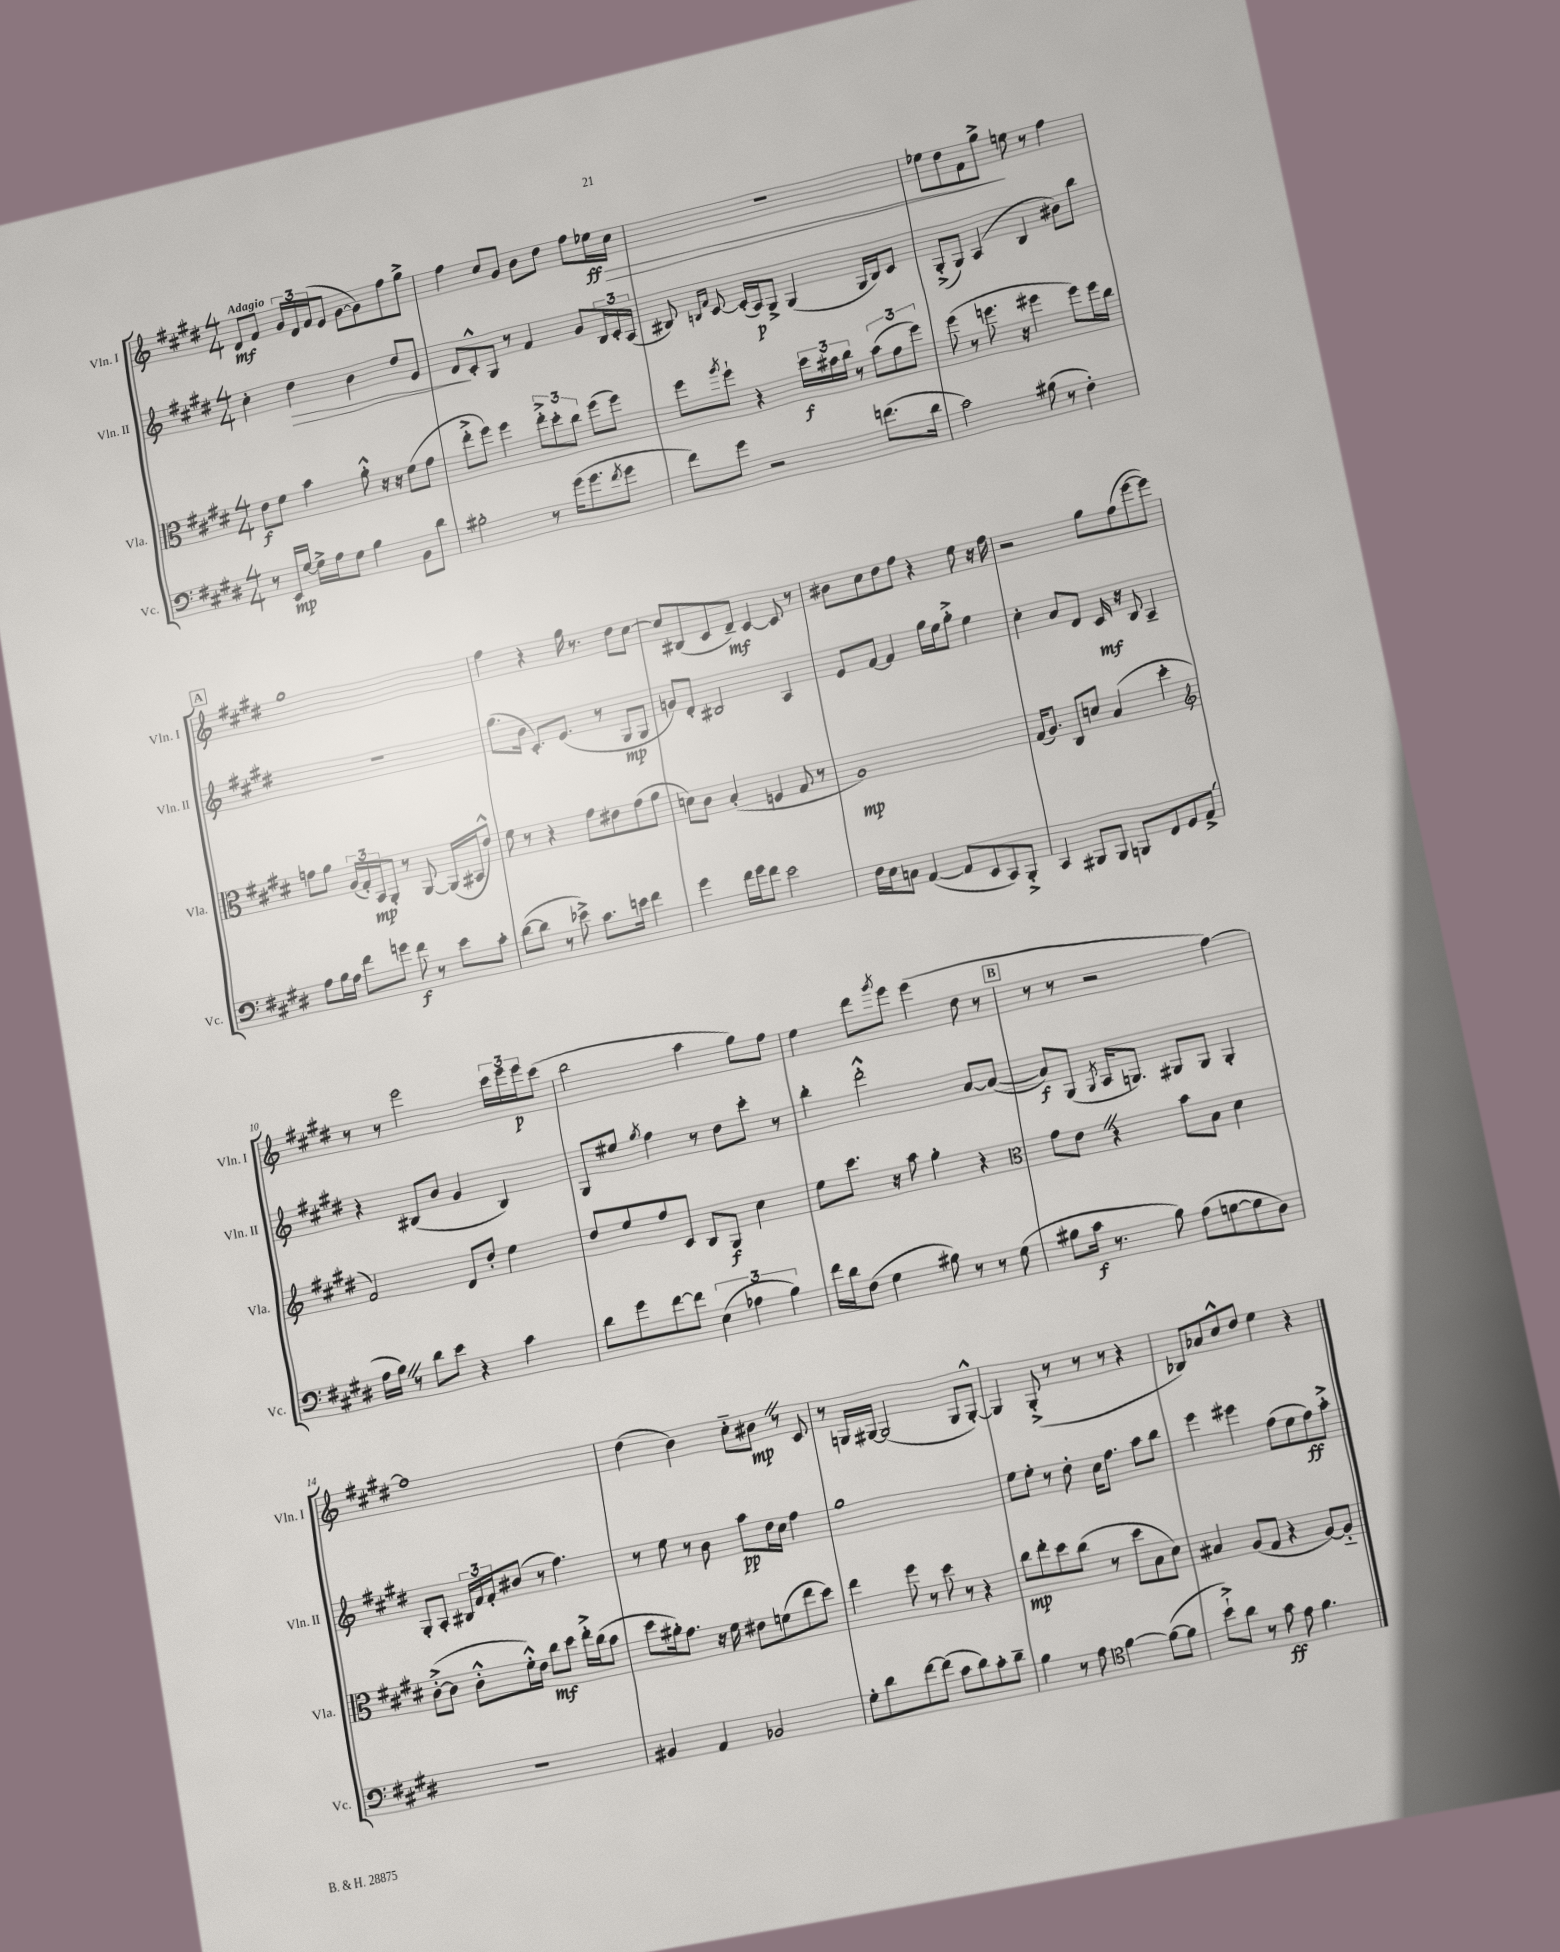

**kern	**kern	**kern	**kern
*staff4	*staff3	*staff2	*staff1
*clefF4	*clefC3	*clefG2	*clefG2
*k[f#c#g#d#]	*k[f#c#g#d#]	*k[f#c#g#d#]	*k[f#c#g#d#]
*M4/4	*M4/4	*M4/4	*M4/4
8r	8e	4cc#'	8d#
16EE	8f#	.	8f#
[16G#	.	.	.
16G#^]	4b	4dd#	24g#
.	.	.	24d#
16A	.	.	.
.	.	.	(24f#
8G#	.	.	8e
4B	8a'^^	4b	[8g#
.	16r	.	8g#])
.	16r	.	.
8BB	(8f#	8dd#	8ff#
8d#	8g#	8e	8gg#^
=	=	=	=
2B#'	8ee'^	8d#	4ff#
.	8ff#)	8c#'^^	.
.	4ff#	8G#	8cc#
.	.	8r	8g#
8r	12ee'^	4f#	8b
.	12dd#'	.	.
(16g#	.	.	8dd#
.	12cc#	.	.
8.g#	.	.	.
.	(8ff#	8g#	8ff#
8qf#	.	.	.
8g#	8ff#)	24B	16ee-
.	.	24c#'	.
.	.	.	16cc#
.	.	(24A	.
=	=	=	=
8f#)	8ff#	8B#)	1r
.	.	16qqB	.
.	8qaa	16qqf#	.
8g#	8ff#`	[8c#	.
2r	4r	(16c#']	.
.	.	16A)	.
.	.	8G#^	.
.	24dd#	(4G#	.
.	24b#	.	.
.	24cc#	.	.
.	8r	.	.
(8.f	(12b#	16G#	.
.	.	16B)	.
.	12g#	.	.
.	.	8c#	.
.	12ff#)	.	.
16d#	.	.	.
=	=	=	=
2c#)	(8ff#	(8G#'^	8ee-
.	8r	8G#)	8dd#
.	8.ff	(4A	8f#
.	.	.	8gg#^
.	16r	.	.
(8B#	4ff#	4B	8ee
8r	.	.	8r
4F#')	8ff#)	8b#)	4ff#
.	16ff#	8bb	.
.	16cc#	.	.
=	=	=	=
8A	8g	1r	1gg#
16B	8a	.	.
16A	.	.	.
8f#	(24A	.	.
.	24G#')	.	.
.	24BB	.	.
8g	8AA'	.	.
8f#	8r	.	.
8r	[8AA	.	.
8e	(16AA]	.	.
.	16BB#	.	.
8c#'	8e^^)	.	.
=	=	=	=
([8d#	8f#	(8.gg#	4ff#
8d#]	8r	.	.
.	.	16b	.
8r	4r	8.c#')	4r
8e-^)	.	.	.
.	.	(8.e	.
8.c#	8g#	.	16gg#
.	.	.	8.r
.	8e#	8r	.
16e	.	.	.
4f#	(8g#	8G#	8dd#
.	8a	8G#	[8cc#
=	=	=	=
4g#	8d)	8g)	8cc#]
.	8c#	8d#'	(8B#
16f#	(4B'	2B#	8c#
16g#	.	.	.
8f#	.	.	8d#~)
2e	4F	.	[4c#
.	8G#	4A	8c#]
.	8r	.	8r
=	=	=	=
16F#	1A)	8e	8b#
16E	.	.	.
8C	.	[8f#	8cc#
([4AA	.	4f#]	8dd#
.	.	.	8ff#
8AA]	.	16gg#	4r
.	.	16ee	.
8EE	.	8gg#'^	.
8CC#)	.	4ee	8ee
8BBB'^	.	.	16r
.	.	.	16ff#
=	=	=	=
4CC#	(16G#	4cc#'	2r
.	8.A)	.	.
8BBB#	8C#	8a	.
8BBB#	8d	8d#	.
8BBB	(4B	16c#	8gg#
.	.	16r	.
8FF#	.	8B	(8ff#
8GG#	4dd#'	4A~	[8eee
(8AA^	.	.	8eee])
=	=	=	=
*	*clefG2	*	*
16A	2f#)	4r	8r
16B)	.	.	.
8r	.	.	8r
8d#	.	(8B#	2eee
8e	.	8b	.
4r	8d#	4g#	.
.	8dd#'	.	.
4c#	4ee	4B#)	24ccc#
.	.	.	24eee
.	.	.	24eee
.	.	.	(8ccc#
=	=	=	=
8d#	8dd#	8G#	2bb
8g#	8ee	8ee#	.
.	.	8qgg#	.
[8f#	8ff#	4ff#	.
8f#]	8c#	.	.
(6E	8B	8r	4aa
.	8G#	8dd#	.
6A-	.	.	.
.	4cc#	8ccc#'	8gg#)
6B)	.	.	.
.	.	8r	8ff#
=	=	=	=
16f#	8ee	4bb'	4ee
16d#	.	.	.
(8F#	8.ccc#	.	.
4G#	.	2ddd#'^^	8ddd#
.	16r	.	.
.	.	.	8qggg#
.	8aa	.	8eee
8B#)	4gg#'	.	(4eee
8r	.	.	.
8r	4r	[8a	8dd#
(8G#	.	(8a_	8r
=	=	=	=
*	*clefC3	*	*
8B#	8g#	8a])	8r
16c#	8e	(8G#	8r
8.r	.	.	.
.	.	8qG#	.
.	4r	16A	2r
.	.	8.G)	.
8B#)	.	.	.
(8A	8b	8G#	.
[8G	8B	8G#	.
8G]	4d#	4G#'	[4ff#)
8D#)	.	.	.
=	=	=	=
1r	([8c#'^	8G#'	1ff#]
.	8c#]	8A'	.
.	8c#'^^	24B#	.
.	.	24f#	.
.	.	24f#'	.
.	16f#'^^)	(8b#	.
.	16e	.	.
.	8cc#	8r	.
.	8dd#	4.ff#)	.
.	16ee'^	.	.
.	(16cc#	.	.
.	8b	.	.
=	=	=	=
4BB#	8dd#	8r	(4dd#
.	16a#')	8ee	.
.	8.g#	.	.
4AA	.	8r	4b)
.	16r	8b	.
.	16f#	.	.
2BB-	8e#	8aa	8cc#'~
.	(8f	16dd#	8b#
.	.	16cc#	.
.	8ee	4ff#	8r
.	8dd#)	.	8c#
=	=	=	=
8G#'	4ee	1gg#	8r
8d#	.	.	16G
.	.	.	[16G#
[8f#	8ff#	.	(2G#]
(8f#]	8r	.	.
8c#	8dd#	.	.
8d#)	8r	.	.
8c#'	4r	.	8G#
8d#~	.	.	[8G#'^^)
=	=	=	=
4B	8cc#	8ee	4G#]
.	8ee'	8ee'	.
8r	8dd#	8r	(8G#'^
8A	(8cc#	8dd#'	8r
*clefC4	*	*	*
[4f#	8r	16cc#	8r
.	.	8.ff#	.
.	8dd#	.	8r
(8f#_	8B	8aa	4r
8f#]	8d#)	8bb	.
=	=	=	=
8b`^)	4B#	4eee	8B-)
8a	.	.	8a-
8r	(8A	4eee#	8cc#^^
8g#	8G#	.	8dd#
8e	4r	(8ff#	4ee
4.f#	.	8ee	.
.	[8A)	8ff#)	4r
.	8A'~]	8aa'^	.
==	==	==	==
*-	*-	*-	*-
